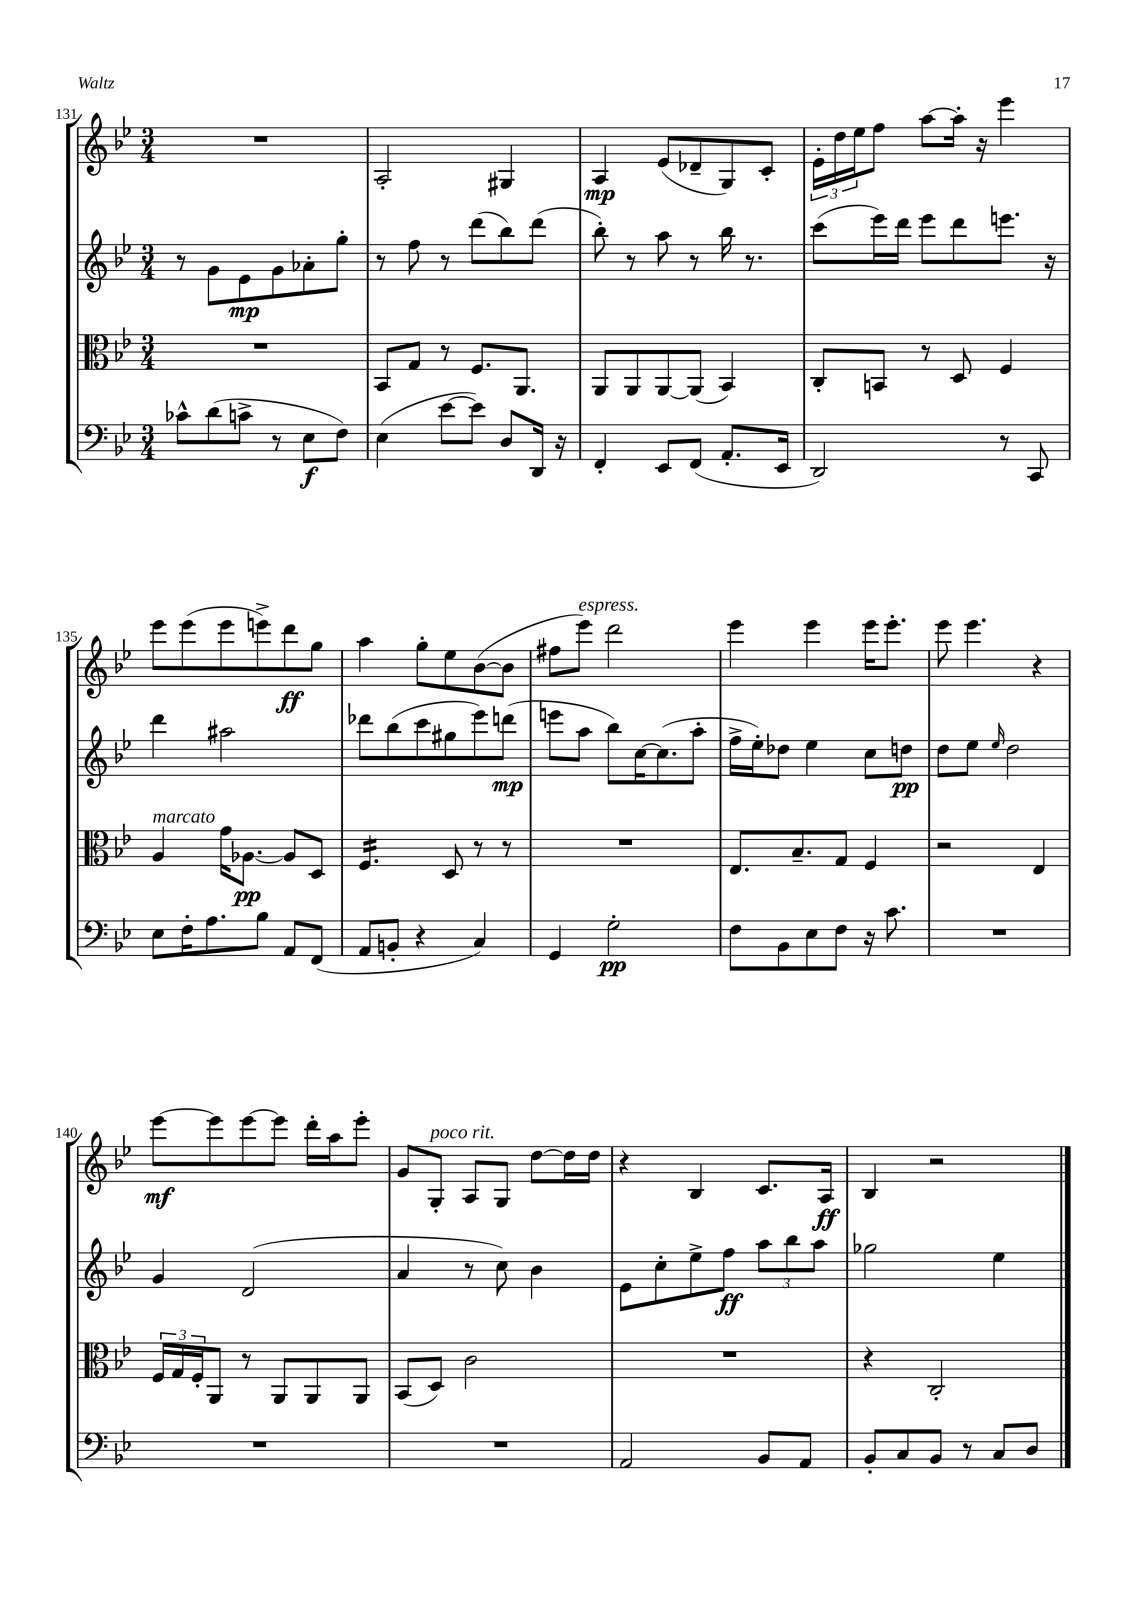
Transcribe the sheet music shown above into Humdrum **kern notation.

**kern	**dynam	**kern	**dynam	**kern	**dynam	**kern	**dynam
*part4	*part4	*part3	*part3	*part2	*part2	*part1	*part1
*staff4	*staff4	*staff3	*staff3	*staff2	*staff2	*staff1	*staff1
*clefF4	*	*clefC3	*	*clefG2	*	*clefG2	*
*k[b-e-]	*	*k[b-e-]	*	*k[b-e-]	*	*k[b-e-]	*
*M3/4	*	*M3/4	*	*M3/4	*	*M3/4	*
=131	=131	=131	=131	=131	=131	=131	=131
8c-X^^\L	.	2.r	.	8r	.	2.r	.
(8d\	.	.	.	8g\L	.	.	.
8cn^\J	.	.	.	8e-\	mp	.	.
8r	.	.	.	8g\	.	.	.
8E-\L	f	.	.	8a-X'\	.	.	.
8F\J)	.	.	.	8gg'\J	.	.	.
=132	=132	=132	=132	=132	=132	=132	=132
(4E-\	.	8BB-/L	.	8r	.	2A'/	.
.	.	8G/J	.	8ff\	.	.	.
[8e-\L	.	8r	.	8r	.	.	.
8e-\J])	.	8.F/L	.	(8ddd\L	.	.	.
8D/L	.	.	.	8bb-\)	.	4G#X/	.
.	.	8.AA/J	.	.	.	.	.
16DD/Jk	.	.	.	(8ddd\J	.	.	.
16r	.	.	.	.	.	.	.
=133	=133	=133	=133	=133	=133	=133	=133
4FF'/	.	8AA/L	.	8bb-'\)	.	4A/	mp
.	.	8AA/	.	8r	.	.	.
8EE-/L	.	[8AA/	.	8aa\	.	(8e-/L	.
(8FF/J	.	(8AA/J]	.	8r	.	8d-X~/	.
8.AA'/L	.	4BB-/)	.	16bb-\	.	8G/)	.
.	.	.	.	8.r	.	.	.
.	.	.	.	.	.	8c'/J	.
16EE-/Jk	.	.	.	.	.	.	.
=134	=134	=134	=134	=134	=134	=134	=134
2DD/)	.	8C'/L	.	(8ccc\L	.	24e-'\LL	.
.	.	.	.	.	.	24dd\	.
.	.	.	.	.	.	24ee-\J	.
.	.	8BBn/J	.	16eee-\L)	.	8ff\J	.
.	.	.	.	16ddd\JJ	.	.	.
.	.	8r	.	8eee-\L	.	[8aa\L	.
.	.	8D/	.	8ddd\	.	16aa'\Jk]	.
.	.	.	.	.	.	16r	.
8r	.	4F/	.	8.eeen\J	.	4eee-\	.
8CC/	.	.	.	.	.	.	.
.	.	.	.	16r	.	.	.
!!LO:LB:g=z
=135	=135	=135	=135	=135	=135	=135	=135
!	!	!LO:TX:a:i:t=marcato	!	!	!	!	!
8E-\L	.	4A/	.	4ddd\	.	8eee-\L	.
16F'\K	.	.	.	.	.	(8eee-\	.
8.A\	.	.	.	.	.	.	.
.	.	16g\KL	.	2aa#X\	.	8eee-\	.
.	.	[8.A-X\J	pp	.	.	.	.
8B-\J	.	.	.	.	.	8eeen^\)	.
8AA/L	.	8A-/L]	.	.	.	8ddd\	ff
(8FF/J	.	8D/J	.	.	.	8gg\J	.
=136	=136	=136	=136	=136	=136	=136	=136
*	*	*tremolo	*	*	*	*	*
8AA/L	.	16F/LL	.	8ddd-X\L	.	4aa\	.
.	.	16F/	.	.	.	.	.
8BBn'/J	.	16F/	.	(8bb-\	.	.	.
.	.	16F/	.	.	.	.	.
4r	.	16F/	.	8ccc\	.	8gg'\L	.
.	.	16F/JJ	.	.	.	.	.
*	*	*Xtremolo	*	*	*	*	*
.	.	8D/	.	8gg#X\	.	8ee-\	.
4C/)	.	8r	.	8eee-\)	.	([8b-\	.
.	.	8r	.	(8dddn\J	mp	8b-\J]	.
=137	=137	=137	=137	=137	=137	=137	=137
4GG/	.	2.r	.	8eeen\L	.	8ff#X\L	.
!	!	!	!	!	!	!LO:TX:a:i:t=espress.	!
.	.	.	.	8aa\J	.	8eee-\J)	.
2G'\	pp	.	.	8bb-\L)	.	2ddd\	.
.	.	.	.	[16cc\K	.	.	.
.	.	.	.	(8.cc\]	.	.	.
.	.	.	.	8aa'\J	.	.	.
=138	=138	=138	=138	=138	=138	=138	=138
8F\L	.	8.E-/L	.	16ff^\LL	.	4eee-\	.
.	.	.	.	16ee-'\J)	.	.	.
8BB-\	.	.	.	8dd-X\J	.	.	.
.	.	8.B-~/	.	.	.	.	.
8E-\	.	.	.	4ee-\	.	4eee-\	.
8F\J	.	8G/J	.	.	.	.	.
16r	.	4F/	.	8cc\L	.	16eee-\KL	.
8.c\	.	.	.	.	.	8.eee-'\J	.
.	.	.	.	8ddn\J	pp	.	.
=139	=139	=139	=139	=139	=139	=139	=139
2.r	.	2r	.	8dd\L	.	8eee-\	.
.	.	.	.	8ee-\J	.	4.eee-\	.
.	.	.	.	16qqee-/	.	.	.
.	.	.	.	2dd\	.	.	.
.	.	4E-/	.	.	.	4r	.
!!LO:LB:g=z
=140	=140	=140	=140	=140	=140	=140	=140
2.r	.	24F/LL	.	4g/	.	[8eee-\L	mf
.	.	24G/	.	.	.	.	.
.	.	24F'/J	.	.	.	.	.
.	.	8AA/J	.	.	.	8eee-\]	.
.	.	8r	.	(2d/	.	[8eee-\	.
.	.	8AA/L	.	.	.	8eee-\J]	.
.	.	8AA/	.	.	.	16ddd'\LL	.
.	.	.	.	.	.	16aa\J	.
.	.	8AA/J	.	.	.	8eee-'\J	.
=141	=141	=141	=141	=141	=141	=141	=141
2.r	.	(8BB-/L	.	4a/	.	8g/L	.
!	!	!	!	!	!	!LO:TX:a:i:t=poco rit.	!
.	.	8D/J)	.	.	.	8G'/J	.
.	.	2c\	.	8r	.	8A/L	.
.	.	.	.	8cc\)	.	8G/J	.
.	.	.	.	4b-\	.	[8dd\L	.
.	.	.	.	.	.	16dd\L]	.
.	.	.	.	.	.	16dd\JJ	.
=142	=142	=142	=142	=142	=142	=142	=142
2AA/	.	2.r	.	8e-\L	.	4r	.
.	.	.	.	8cc'\	.	.	.
.	.	.	.	8ee-^\	.	4B-/	.
.	.	.	.	8ff\J	ff	.	.
8BB-/L	.	.	.	12aa\L	.	8.c/L	.
.	.	.	.	12bb-\	.	.	.
8AA/J	.	.	.	.	.	.	.
.	.	.	.	12aa\J	.	.	.
.	.	.	.	.	.	16A/Jk	ff
=143	=143	=143	=143	=143	=143	=143	=143
8BB-'/L	.	4r	.	2gg-X\	.	4B-/	.
8C/	.	.	.	.	.	.	.
8BB-/J	.	2C'/	.	.	.	2r	.
8r	.	.	.	.	.	.	.
8C/L	.	.	.	4ee-\	.	.	.
8D/J	.	.	.	.	.	.	.
==	==	==	==	==	==	==	==
*-	*-	*-	*-	*-	*-	*-	*-
